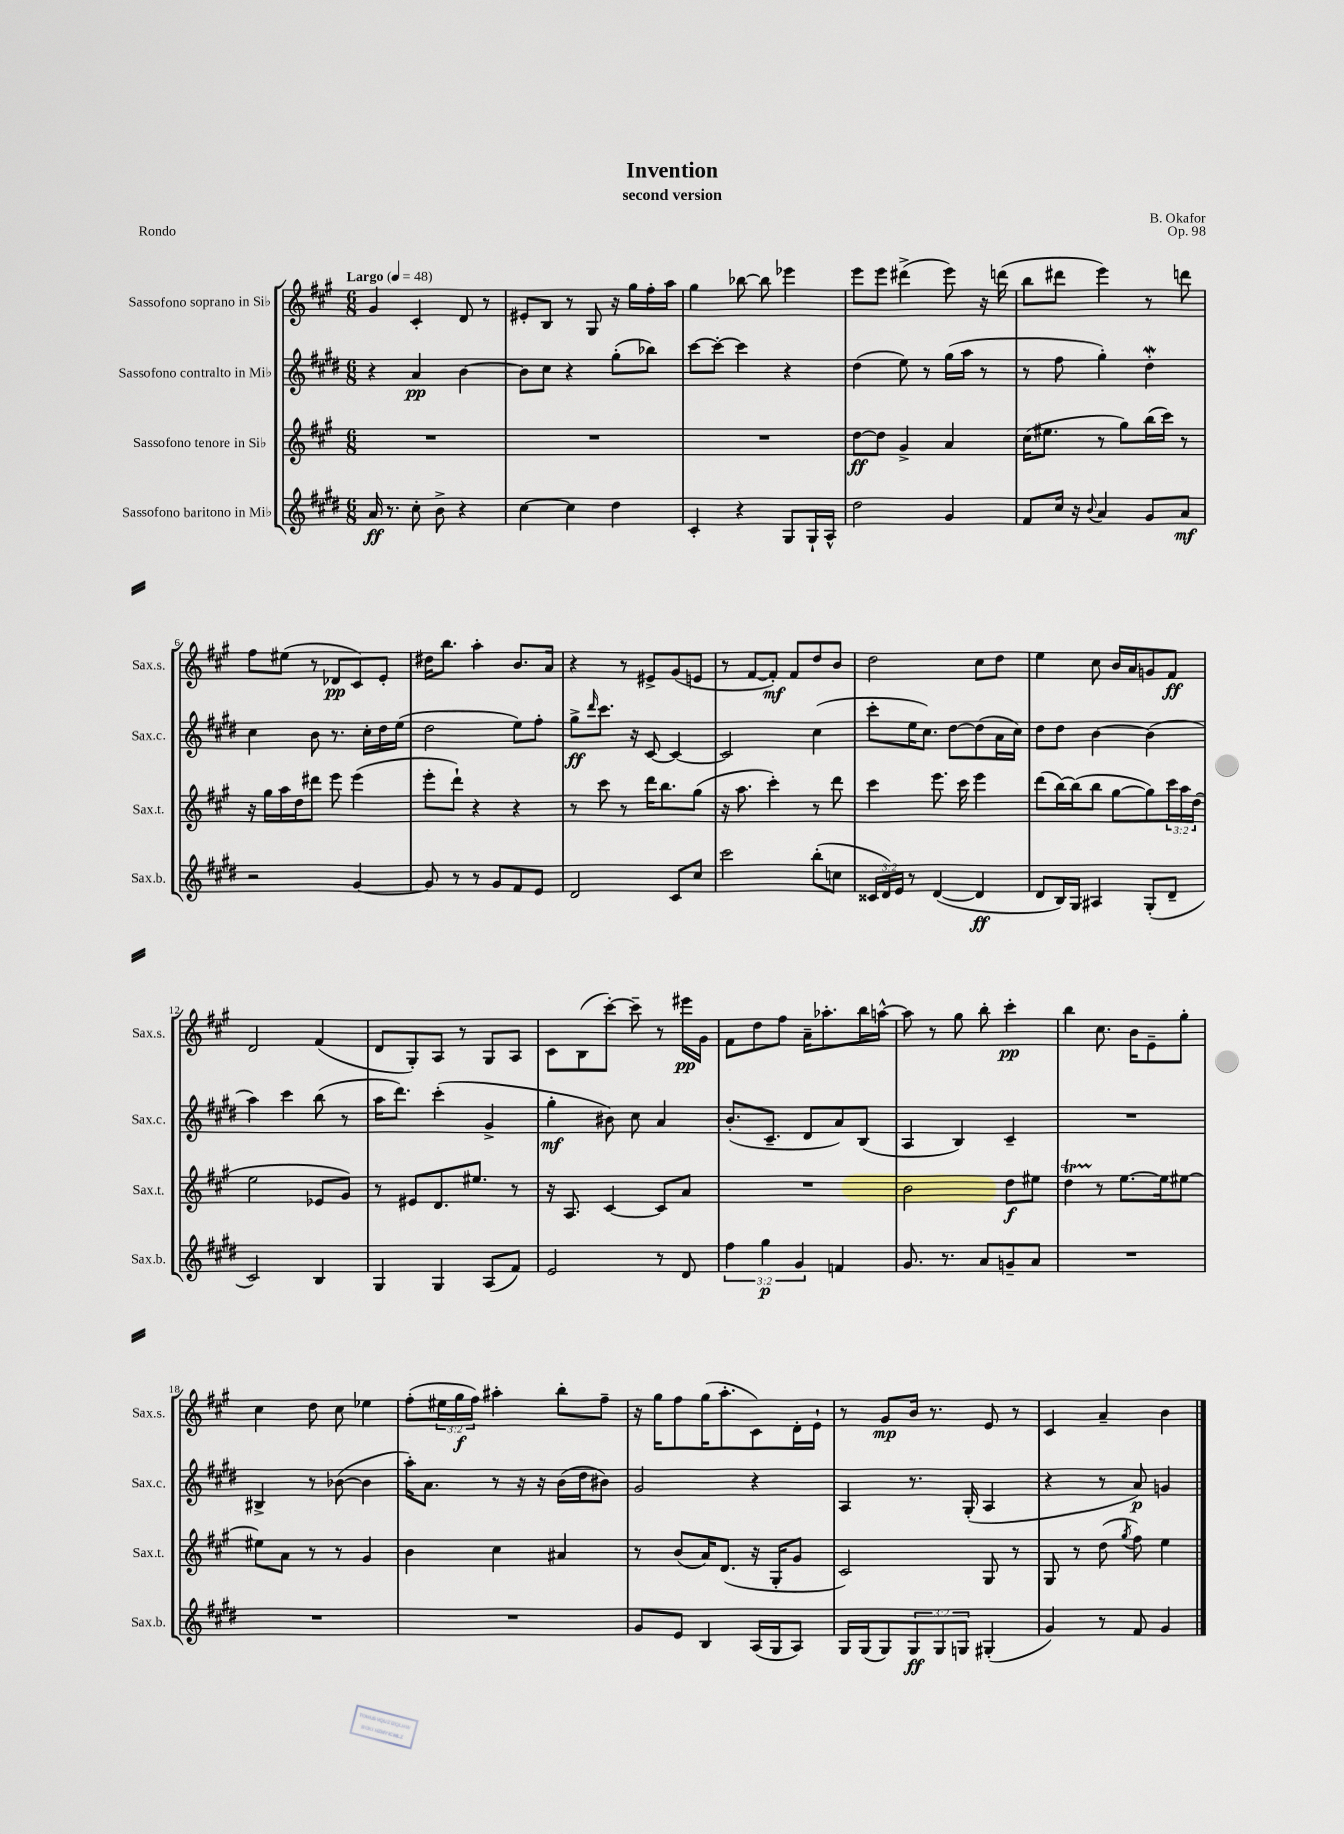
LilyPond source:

\header { title = "Invention" composer = "B. Okafor" subtitle = "second version" opus = "Op. 98" piece = "Rondo" }
<<
\new StaffGroup <<
\new Staff = "s0" \with { instrumentName = "Sassofono soprano in Sib" shortInstrumentName = "Sax.s." } {
    \clef treble \key a \major \numericTimeSignature \time 6/8 \override Staff.TupletNumber.text = #tuplet-number::calc-fraction-text \tempo "Largo" 4 = 48
    gis'4 cis'4-. d'8 r8 |
    eis'8-. b8 r8 gis8 r16 gis''16 fis''16-. a''16 |
    gis''4 bes''8~ bes''8 ees'''4 |
    e'''8 e'''8 dis'''4->( e'''8) r16 d'''16( |
    b''8 dis'''8 e'''4) r8 d'''8 |
    fis''8 eis''8( r8 des'8\pp cis'8) e'8-. |
    dis''16 b''8. a''4-. b'8. a'16 |
    r4 r8 eis'8-> gis'8( e'8 |
    r8 fis'8~ fis'8-.\mf) fis'8 d''8 b'8 |
    d''2 cis''8 d''8 |
    e''4 cis''8 b'16 a'16 g'8 fis'8\ff |
    d'2 fis'4( |
    d'8 gis8-.) a8 r8 gis8 a8 |
    cis'8 b8( cis'''8~-.) cis'''8-- r8 eis'''16\pp gis'16 |
    fis'8 d''8 fis''8 a'16-- aes''8.-. b''16 a''16~-^ |
    a''8 r8 gis''8 b''8-. cis'''4-.\pp |
    b''4 cis''8. b'16 e'8-- gis''8-. |
    cis''4 d''8 cis''8 ees''4 |
    fis''8-.( \tuplet 3/2 { eis''16 gis''16\f fis''16) } ais''4-. b''8-. fis''8-- |
    r16 gis''16 fis''8 gis''16( a''8.-. cis'8) d'16-. e'16-! |
    r8 gis'8\mp b'16 r8. e'8 r8 |
    cis'4 a'4-- b'4 \bar "|." |
}
\new Staff = "s1" \with { instrumentName = "Sassofono contralto in Mib" shortInstrumentName = "Sax.c." } {
    \clef treble \key e \major \numericTimeSignature \time 6/8
    r4 a'4\pp b'4~ |
    b'8 cis''8 r4 gis''8-.( bes''8) |
    cis'''8~ cis'''8~-. cis'''4 r4 |
    dis''4( e''8) r8 gis''16( a''16 r8 |
    r8 fis''8 gis''4-.) dis''4-.\mordent |
    cis''4 b'8 r8. cis''16-. dis''16 e''16( |
    dis''2 e''8) fis''8-. |
    gis''8->\ff \grace { dis'''16 } cis'''8. r16 cis'8~ cis'4~ |
    cis'2 cis''4( |
    cis'''8-. e''16 cis''8.) dis''8~ dis''8( a'16 cis''16) |
    dis''8 dis''8 b'4~ b'4( |
    a''4) cis'''4 b''8( r8 |
    a''16 dis'''8.) cis'''4-.( gis'4-> |
    gis''4-.\mf bis'8) cis''8 a'4 |
    b'8.-.( cis'8.-- dis'8 a'8) b8( |
    a4 b4) cis'4-- |
    R2. |
    bis4-> r8 bes'8~( bes'4 |
    a''16-.) a'8. r8 r16 r16 b'16( dis''16 bis'8) |
    gis'2 r4 |
    a4 r8. gis16-.( a4 |
    r4 r8 a'8\p) g'4 \bar "|." |
}
\new Staff = "s2" \with { instrumentName = "Sassofono tenore in Sib" shortInstrumentName = "Sax.t." } {
    \clef treble \key a \major \numericTimeSignature \time 6/8 \override Staff.TupletNumber.text = #tuplet-number::calc-fraction-text
    R2. |
    R2. |
    R2. |
    d''8~\ff d''8 gis'4-> a'4 |
    cis''16( eis''8. r8 gis''8) b''16( cis'''16) r8 |
    r16 gis''16 a''16 d''16 dis'''8 e'''8 e'''4( |
    e'''8-. d'''8-!) r4 r4 |
    r8 cis'''8 r8 d'''16 b''8. gis''8( |
    r16 a''8. cis'''4-.) r8 d'''8 |
    cis'''4 e'''8. cis'''16 e'''4 |
    d'''8( b''16~) b''16( b''8 gis''8~ gis''8) \tuplet 3/2 { cis'''16 a''16 d''16( } |
    e''2 ees'8 gis'8) |
    r8 eis'8 d'8. eis''8. r8 |
    r16 a8. cis'4~ cis'8 a'8 |
    R2. |
    b'2 d''8\f eis''8 |
    d''4\startTrillSpan r8\stopTrillSpan e''8.~ e''16 eis''8~ |
    eis''8 a'8 r8 r8 gis'4 |
    b'4 cis''4 ais'4 |
    r8 b'8( a'16) d'8.( r16 gis16-. gis'8 |
    cis'2) gis8 r8 |
    gis8 r8 d''8( \acciaccatura { gis''8 } fis''8) e''4 \bar "|." |
}
\new Staff = "s3" \with { instrumentName = "Sassofono baritono in Mib" shortInstrumentName = "Sax.b." } {
    \clef treble \key e \major \numericTimeSignature \time 6/8 \override Staff.TupletNumber.text = #tuplet-number::calc-fraction-text
    a'16\ff r8. cis''8-. b'8-> r4 |
    cis''4~ cis''4 dis''4 |
    cis'4-. r4 gis8 gis16-! a16-^ |
    dis''2 gis'4 |
    fis'8 cis''16 r16 \appoggiatura { b'8 } a'4 gis'8 a'8\mf |
    r2 gis'4~ |
    gis'8 r8 r8 gis'8 fis'8 e'8 |
    dis'2 cis'8 cis''8 |
    cis'''2 b''8-.( c''8 |
    \tuplet 3/2 { cisis'16 dis'16) e'16 } r8 dis'4~( dis'4\ff |
    dis'8 b16) gis16 ais4 gis8-.( dis'8-- |
    cis'2) b4 |
    gis4 gis4 a8( fis'8) |
    e'2 r8 dis'8 |
    \tuplet 3/2 { fis''4 gis''4\p gis'4 } f'4 |
    gis'8. r8. a'8 g'8-- a'8 |
    R2. |
    R2. |
    R2. |
    gis'8 e'8 b4 a16( gis16 a8) |
    gis16 gis16( gis8) \tuplet 3/2 { gis8\ff gis8 g8 } gis4-.( |
    gis'4) r8 fis'8 gis'4 \bar "|." |
}
>>
>>
